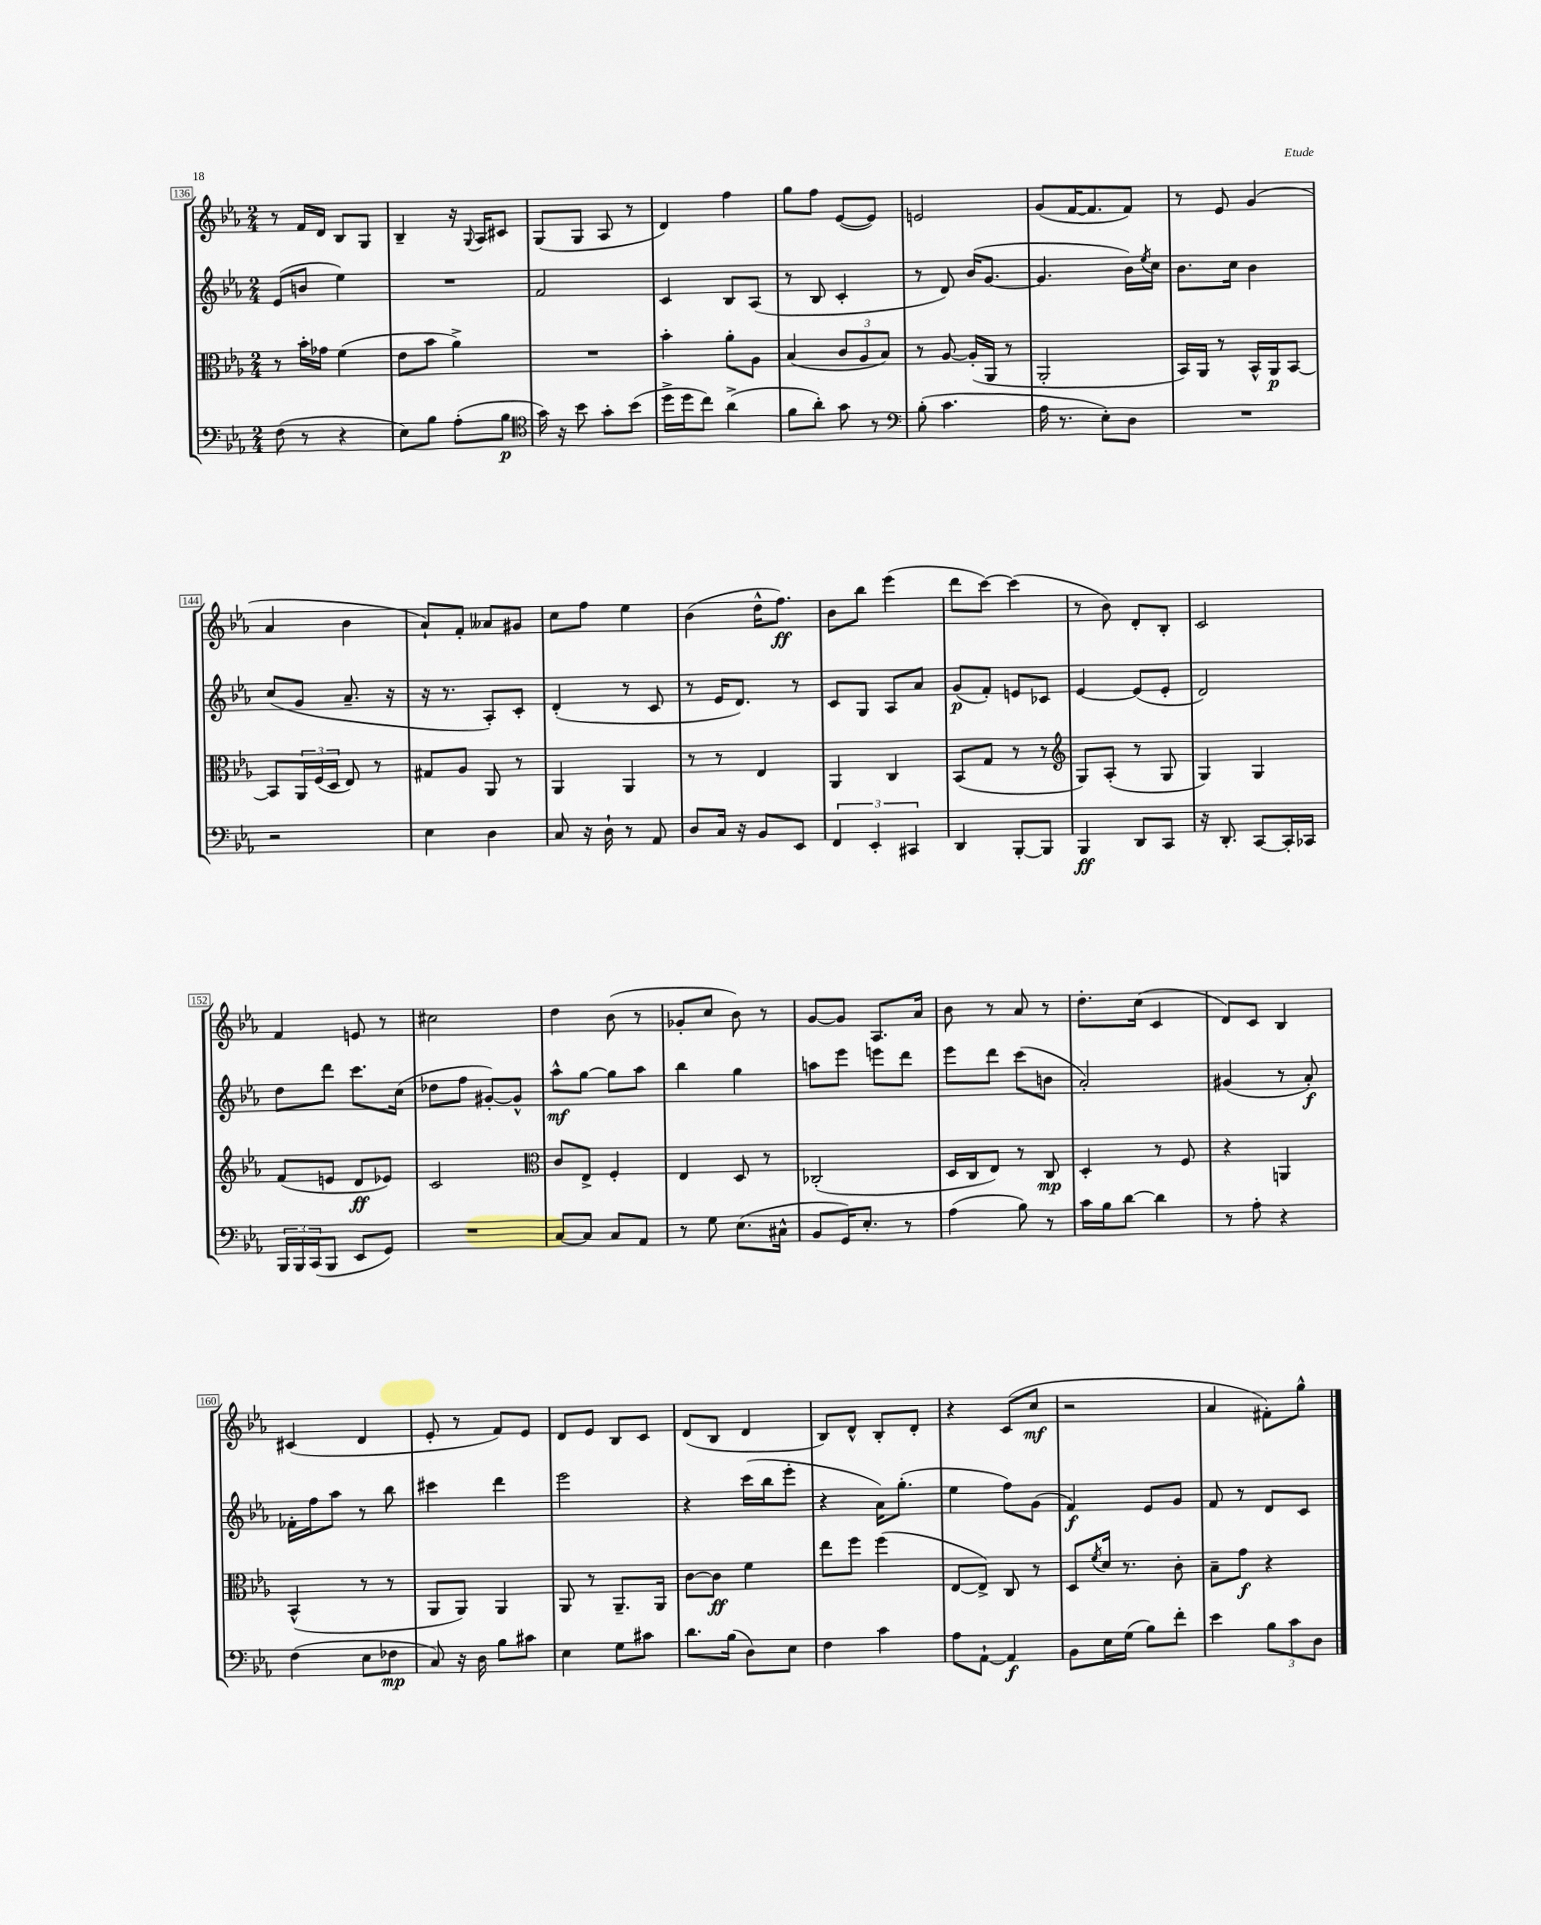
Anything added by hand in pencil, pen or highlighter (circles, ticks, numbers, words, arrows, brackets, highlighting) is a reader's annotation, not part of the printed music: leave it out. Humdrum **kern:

**kern	**kern	**kern	**kern
*staff4	*staff3	*staff2	*staff1
*clefF4	*clefC3	*clefG2	*clefG2
*k[b-e-a-]	*k[b-e-a-]	*k[b-e-a-]	*k[b-e-a-]
*M2/4	*M2/4	*M2/4	*M2/4
(8F	8r	(8e-	8r
8r	16b-'	8b	16f
.	16g-	.	16d
4r	(4f	4ee-)	8B-
.	.	.	8G
=	=	=	=
8E-)	8e-	2r	4B-~
8B-	8b-	.	.
(8A-'	4a-^)	.	16r
.	.	.	8qqG
.	.	.	16A-
8B-	.	.	8c#
=	=	=	=
*clefC4	*	*	*
16g)	2r	2f	(8G
16r	.	.	.
8b-	.	.	8G
8g'	.	.	8A-
(8b-	.	.	8r
=	=	=	=
16dd^	4b-'	4c	4d)
16dd	.	.	.
8cc)	.	.	.
(4a-^	8a-'	8B-	4ff
.	8A-	(8A-	.
=	=	=	=
8f	(4B-	8r	8gg
8a-')	.	8B-	8ff
8g	12c	4c'	([8e-
.	12A-	.	.
8r	.	.	8e-])
.	12B-)	.	.
=	=	=	=
*clefF4	*	*	*
(8B-'	8r	8r	2e
4.c	[8A-	8d)	.
.	(16A-']	(16b-	.
.	16AA-	[8.g	.
.	8r	.	.
=	=	=	=
16A-	2AA-'	4.g]	(8g
8.r	.	.	.
.	.	.	[16f
.	.	.	8.f]
8E-')	.	.	.
8D	.	16b-)	8f)
.	.	8qee-	.
.	.	16cc	.
=	=	=	=
2r	16BB-)	8.b-	8r
.	16AA-	.	.
.	8r	.	8e-
.	.	16cc	.
.	16BB-^^	4b-	(4g
.	16AA-	.	.
.	[8BB-	.	.
=	=	=	=
2r	8BB-]	(8cc	4a-
.	24AA-	8g	.
.	(24F	.	.
.	24D	.	.
.	8E-)	8.a-~	4b-
.	8r	.	.
.	.	16r	.
=	=	=	=
4E-	8G#	16r	8a-`)
.	.	8.r	.
.	8A-	.	8f'
4D	8AA-	8A-')	8a--
.	8r	8c'	8g#
=	=	=	=
8C	4AA-	(4d'	8cc
16r	.	.	8ff
16D`	.	.	.
8r	4AA-	8r	4ee-
8AA-	.	8c	.
=	=	=	=
8D	8r	8r	(4b-
16C	8r	16e-	.
16r	.	8.d)	.
8BB-	4E-	.	16dd^^
.	.	.	8.ff)
8EE-	.	8r	.
=	=	=	=
6FF	4AA-	8c	8b-
.	.	8G	8bb-
6EE-'	.	.	.
.	4C	8A-	(4eee-
6CC#	.	.	.
.	.	8a-	.
=	=	=	=
4DD	(8BB-	(8g	8ddd
.	8G	8f')	[8ccc)
[8BBB-'	8r	8e	(4ccc]
8BBB-]	8r	8c-	.
=	=	=	=
*	*clefG2	*	*
4BBB-	8G)	[4e-	8r
.	(8A-'	.	8b-)
8DD	8r	(8e-]	8d'
8CC	8G	8e-'	8B-'
=	=	=	=
16r	4G)	2d)	2c
8.DD'	.	.	.
[8CC	4G	.	.
16CC']	.	.	.
16CC-	.	.	.
=	=	=	=
24BBB-	(8f	8dd	4f
24BBB-	.	.	.
(24CC	.	.	.
8BBB-	8e	8ddd	.
8EE-	8d	8.ccc	8e
8GG)	8e-)	.	8r
.	.	(16cc	.
=	=	=	=
2r	2c	8dd-	2cc#
.	.	8ff	.
.	.	[8g#')	.
.	.	8g#^^]	.
=	=	=	=
*	*clefC3	*	*
[8C	8c	8aa-^^	4dd
8C]	8E-^	[8gg	.
8C	4F'	8gg]	(8b-
8AA-	.	8aa-	8r
=	=	=	=
8r	4E-	4bb-	8g-'
8G	.	.	8cc
(8.E-	8D	4gg	8b-)
.	8r	.	8r
16C#^^	.	.	.
=	=	=	=
8BB-	(2C-'	8aa	[8g
16GG)	.	8eee-	8g]
8.E-'	.	.	.
.	.	8eee	8.A-
8r	.	8ddd	.
.	.	.	16a-
=	=	=	=
(4A-	16D	8eee-	8b-
.	16C	.	.
.	8E-)	8ddd	8r
8B-)	8r	(8ccc	8a-
8r	8C	8b	8r
=	=	=	=
16c	4D'	2a-')	8.dd'
16B-	.	.	.
[8d	.	.	.
.	.	.	(16cc
4d]	8r	.	4c
.	8F	.	.
=	=	=	=
8r	4r	(4g#	8d)
8A-'	.	.	8c
4r	4AA	8r	4B-
.	.	8a-')	.
=	=	=	=
(4F	(4BB-^^	16f-'	(4c#
.	.	16ff	.
.	.	8aa-	.
8E-	8r	8r	4d
8F-	8r	8bb-	.
=	=	=	=
8C)	8AA-	4ccc#	8e-'
16r	8AA-)	.	8r
16D	.	.	.
8B-	4AA-	4ddd	8f)
8c#	.	.	8e-
=	=	=	=
4E-	8AA-	2eee-	8d
.	8r	.	8e-
8G	8.AA-~	.	8B-
8c#	.	.	8c
.	16AA-	.	.
=	=	=	=
8.d	[8c	4r	(8d
.	8c]	.	8B-
(16B-	.	.	.
8D)	4f	(16ccc	4d
.	.	16bb-	.
8E-	.	8eee-'	.
=	=	=	=
4F	8ee-	4r	8B-)
.	8ff	.	8d^^
4c	(4ff	16a-)	8B-'
.	.	(8.gg'	.
.	.	.	8d'
=	=	=	=
8A-	[8E-	4ee-	4r
[8AA-`	8E-^])	.	.
4AA-]	8C	8ff)	(8c
.	8r	(8g	8cc
=	=	=	=
8BB-	8D	4f)	2r
.	8qf	.	.
16E-	16d	.	.
(16G	8.r	.	.
8B-)	.	8e-	.
8f'	8c'	8g	.
=	=	=	=
4e-	8B-~	8f	4a-
.	8g	8r	.
12B-	4r	8d	8f#')
12c	.	.	.
.	.	8c	8gg^^
12D	.	.	.
==	==	==	==
*-	*-	*-	*-
